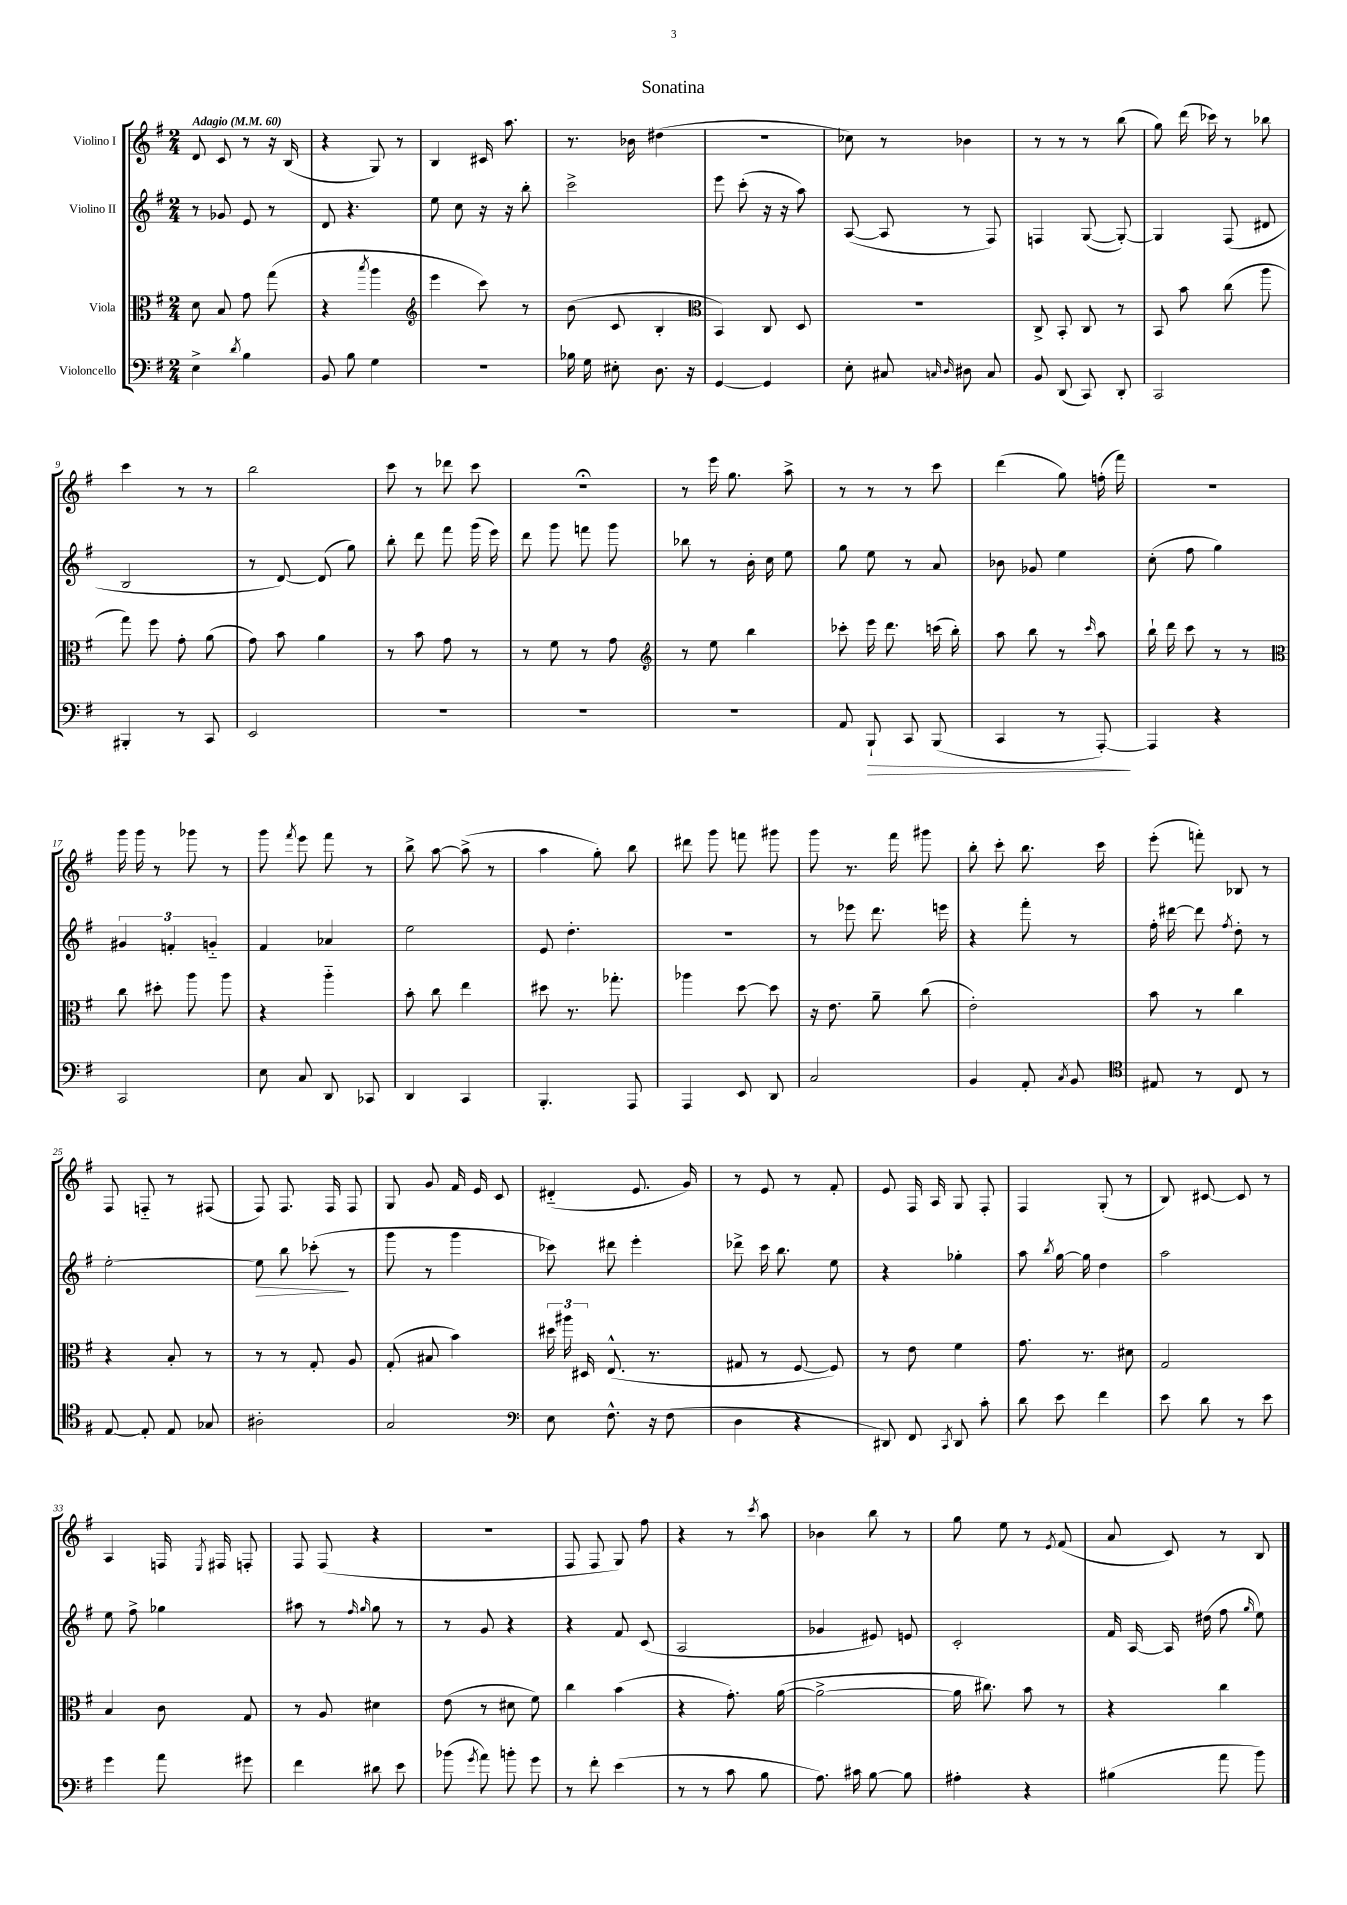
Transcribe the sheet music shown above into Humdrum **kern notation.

**kern	**dynam	**kern	**kern	**dynam	**kern
*part4	*part4	*part3	*part2	*part2	*part1
*staff4	*staff4	*staff3	*staff2	*staff2	*staff1
*I"Violoncello	*	*I"Viola	*I"Violino II	*	*I"Violino I
*clefF4	*	*clefC3	*clefG2	*	*clefG2
*k[f#]	*	*k[f#]	*k[f#]	*	*k[f#]
*M2/4	*	*M2/4	*M2/4	*	*M2/4
*MM60	*	*MM60	*MM60	*	*MM60
=1	=1	=1	=1	=1	=1
!	!	!	!	!	!LO:TX:a:B:t=Adagio
4E^\	.	8d\	8r	.	8d/
.	.	8B/	8g-X/	.	8c/
8qd/	.	.	.	.	.
4B\	.	8g\	8e/	.	8r
.	.	(8gg\	8r	.	16r
.	.	.	.	.	(16B/
=2	=2	=2	=2	=2	=2
8BB/	.	4r	8d/	.	4r
8B\	.	.	4.r	.	.
.	.	8qbb/	.	.	.
4G\	.	4aa\	.	.	8G/)
.	.	.	.	.	8r
=3	=3	=3	=3	=3	=3
*	*	*clefG2	*	*	*
2r	.	4eee\	8ee\	.	4B/
.	.	.	8cc\	.	.
.	.	8ccc\)	16r	.	16c#X/
.	.	.	16r	.	8.aa\
.	.	8r	8bb'\	.	.
=4	=4	=4	=4	=4	=4
16B-X\	.	(8b\	2ccc^\	.	8.r
16G\	.	.	.	.	.
8E#X'\	.	8c/	.	.	.
.	.	.	.	.	16b-X\
8.D\	.	4B'/	.	.	(4dd#X\
16r	.	.	.	.	.
=5	=5	=5	=5	=5	=5
*	*	*clefC3	*	*	*
[4GG/	.	4BB/)	8eee\	.	2r
.	.	.	(8ccc'\	.	.
4GG/]	.	8C/	16r	.	.
.	.	.	16r	.	.
.	.	8D/	8aa\)	.	.
=6	=6	=6	=6	=6	=6
8E'\	.	2r	([8A/	.	8cc-X\)
8C#X/	.	.	8A/]	.	8r
16qqCn/	.	.	.	.	.
16qqD/	.	.	.	.	.
8D#X\	.	.	8r	.	4b-X\
8C/	.	.	8F#/)	.	.
=7	=7	=7	=7	=7	=7
8BB/	.	8C^/	4Fn/	.	8r
(8DD/	.	8BB'/	.	.	8r
8CC/)	.	8C/	([8G/	.	8r
8DD'/	.	8r	8G'/_)	.	(8bb\
=8	=8	=8	=8	=8	=8
2CC/	.	8BB/	4G/]	.	8gg\)
.	.	8b\	.	.	(16ddd\
.	.	.	.	.	16ccc-X\)
.	.	(8cc\	(8F#/	.	8r
.	.	8aa\	8d#X/	.	8bb-X\
!!LO:LB:g=z
=9	=9	=9	=9	=9	=9
4BBB#X'/	.	8gg\)	2B/	.	4ccc\
.	.	8ff#\	.	.	.
8r	.	8g'\	.	.	8r
8CC/	.	(8a\	.	.	8r
=10	=10	=10	=10	=10	=10
2EE/	.	8g\)	8r	.	2bb\
.	.	8b\	[8d/)	.	.
.	.	4a\	(8d/]	.	.
.	.	.	8gg\)	.	.
=11	=11	=11	=11	=11	=11
2r	.	8r	8bb'\	.	8ccc\
.	.	8b\	8ddd\	.	8r
.	.	8g\	8fff#\	.	8ddd-X\
.	.	8r	(16ggg\	.	8ccc\
.	.	.	16eee\)	.	.
=12	=12	=12	=12	=12	=12
2r	.	8r	8ddd\	.	2r;<
.	.	8f#\	8ggg\	.	.
.	.	8r	8fffn\	.	.
.	.	8g\	8ggg\	.	.
=13	=13	=13	=13	=13	=13
*	*	*clefG2	*	*	*
2r	.	8r	8bb-X\	.	8r
.	.	8ee\	8r	.	16eee\
.	.	.	.	.	8.gg\
.	.	4bb\	16b'\	.	.
.	.	.	16cc\	.	.
.	.	.	8ee\	.	8aa^\
=14	=14	=14	=14	=14	=14
8AA/	.	8ccc-X'\	8gg\	.	8r
!	!LO:HP:b	!	!	!	!
8BBB`/	>	16eee\	8ee\	.	8r
.	.	8.ddd\	.	.	.
8CC/	.	.	8r	.	8r
(8BBB/	.	(16cccn\	8a/	.	8ccc\
.	.	16bb'\)	.	.	.
=15	=15	=15	=15	=15	=15
4CC/	.	8aa\	8b-X\	.	(4ddd\
.	.	8bb\	8g-X/	.	.
8r	.	8r	4ee\	.	8gg\)
.	.	16qqccc/	.	.	.
[8AAA'/)	.	8aa\	.	.	(16ffn'\
.	.	.	.	.	16fff#\)
.	]	.	.	.	.
=16	=16	=16	=16	=16	=16
4AAA/]	.	16bb`\	(8cc'\	.	2r
.	.	16ddd\	.	.	.
.	.	8ccc\	8ff#\	.	.
4r	.	8r	4gg\)	.	.
.	.	8r	.	.	.
!!LO:LB:g=z
=17	=17	=17	=17	=17	=17
*	*	*clefC3	*	*	*
2CC/	.	8cc\	6g#X/	.	16ggg\
.	.	.	.	.	16ggg\
.	.	8dd#X'\	.	.	8r
.	.	.	6fn'/	.	.
.	.	8aa\	.	.	8ggg-X\
.	.	.	6gn/	.	.
.	.	8aa\	.	.	8r
=18	=18	=18	=18	=18	=18
8E\	.	4r	4f#/	.	8ggg\
.	.	.	.	.	8qfff#/
8C/	.	.	.	.	8eee\
8DD/	.	4aa\	4a-X/	.	8fff#\
8CC-X/	.	.	.	.	8r
=19	=19	=19	=19	=19	=19
4DD/	.	8b'\	2ee\	.	8bb^\
.	.	8cc\	.	.	[8aa\
4CC/	.	4ee\	.	.	(8aa^\]
.	.	.	.	.	8r
=20	=20	=20	=20	=20	=20
4.BBB'/	.	8dd#X\	8e/	.	4aa\
.	.	8.r	4.dd'\	.	.
.	.	.	.	.	8gg'\)
.	.	8.gg-X'\	.	.	.
8AAA/	.	.	.	.	8bb\
=21	=21	=21	=21	=21	=21
4AAA/	.	4aa-X\	2r	.	8ddd#X\
.	.	.	.	.	8ggg\
8EE/	.	[8dd\	.	.	8fffn\
8DD/	.	8dd\]	.	.	8ggg#X\
=22	=22	=22	=22	=22	=22
2C/	.	16r	8r	.	8ggg\
.	.	8.e\	.	.	.
.	.	.	8eee-X\	.	8.r
.	.	8a~\	8.ddd\	.	.
.	.	.	.	.	16fff#\
.	.	(8cc\	.	.	8ggg#X\
.	.	.	16eeen\	.	.
=23	=23	=23	=23	=23	=23
4BB/	.	2e'\)	4r	.	8bb'\
.	.	.	.	.	8ccc'\
8AA'/	.	.	8fff#'\	.	8.bb\
8qC/	.	.	.	.	.
8BB/	.	.	8r	.	.
.	.	.	.	.	16ccc\
=24	=24	=24	=24	=24	=24
*clefC4	*	*	*	*	*
8E#X/	.	8b\	16ff#'\	.	(8eee'\
.	.	.	[16ddd#X\	.	.
8r	.	8r	8ddd#\]	.	8fffn'\)
.	.	.	8qff#/	.	.
8C/	.	4cc\	8dd'\	.	8B-X/
8r	.	.	8r	.	8r
!!LO:LB:g=z
=25	=25	=25	=25	=25	=25
[8E/	.	4r	[2ee'\	.	8F#/
8E'/]	.	.	.	.	8Fn/
8E/	.	8B'/	.	.	8r
8G-X/	.	8r	.	.	(8F#X/
=26	=26	=26	=26	=26	=26
!	!	!	!	!LO:HP:b	!
2A#X'\	.	8r	8ee\]	>	8F#/)
.	.	8r	8bb\	.	8.F#/
.	.	8G'/	(8ccc-X'\	.	.
.	.	.	.	.	16F#/
.	.	8A/	8r	]	8F#/
=27	=27	=27	=27	=27	=27
2G/	.	(8G'/	8ggg\	.	8G/
.	.	8B#X/	8r	.	8g/
.	.	4b\)	4ggg\	.	16f#/
.	.	.	.	.	16e/
.	.	.	.	.	8c/
=28	=28	=28	=28	=28	=28
*clefF4	*	*	*	*	*
8E\	.	24dd#X\	8ccc-X\)	.	(4d#X/
.	.	24aa#X\	.	.	.
.	.	24D#X/	.	.	.
8.F#^^\	.	(8.E^^/	8ddd#X\	.	.
.	.	.	4eee'\	.	8.e/
16r	.	8.r	.	.	.
(8F#\	.	.	.	.	.
.	.	.	.	.	16g/)
=29	=29	=29	=29	=29	=29
4D\	.	8G#X/	8ddd-X^\	.	8r
.	.	8r	16ccc\	.	8e/
.	.	.	8.bb\	.	.
4r	.	[8F#/	.	.	8r
.	.	8F#/])	8ee\	.	8f#'/
=30	=30	=30	=30	=30	=30
8DD#X/)	.	8r	4r	.	8e/
8FF#/	.	8e\	.	.	16F#/
.	.	.	.	.	16A/
8qCC/	.	.	.	.	.
8DD#/	.	4f#\	4gg-X'\	.	8G/
8c'\	.	.	.	.	8F#'/
=31	=31	=31	=31	=31	=31
8d\	.	8.g\	8aa\	.	4F#/
.	.	.	8qbb/	.	.
8e\	.	.	[16gg\	.	.
.	.	8.r	16gg\]	.	.
4f#\	.	.	4dd\	.	(8G'/
.	.	8d#X\	.	.	8r
=32	=32	=32	=32	=32	=32
8e\	.	2G/	2aa\	.	8B/)
8d\	.	.	.	.	[8c#X/
8r	.	.	.	.	8c#/]
8e\	.	.	.	.	8r
!!LO:LB:g=z
=33	=33	=33	=33	=33	=33
4g\	.	4B/	8ee\	.	4A/
.	.	.	8ff#^\	.	.
8a\	.	8c\	4gg-X\	.	16Fn/
.	.	.	.	.	8qE/
.	.	.	.	.	16F#X/
8g#X\	.	8G/	.	.	8Fn'/
=34	=34	=34	=34	=34	=34
4f#\	.	8r	8aa#X\	.	8F#/
.	.	8A/	8r	.	(8F#/
.	.	.	16qqff#/	.	.
.	.	.	16qqgg/	.	.
8d#X\	.	4d#X\	8gg\	.	4r
8e\	.	.	8r	.	.
=35	=35	=35	=35	=35	=35
(8b-X\	.	(8e\	8r	.	2r
8qg/	.	.	.	.	.
8a\)	.	8r	8g/	.	.
8bn'\	.	8d#X\	4r	.	.
8g\	.	8f#\)	.	.	.
=36	=36	=36	=36	=36	=36
8r	.	4cc\	4r	.	8F#/
8f#'\	.	.	.	.	8F#/
(4e\	.	(4b\	8f#/	.	8G/)
.	.	.	(8c/	.	8ff#\
=37	=37	=37	=37	=37	=37
8r	.	4r	2A/	.	4r
8r	.	.	.	.	.
8c\	.	8.g'\)	.	.	8r
.	.	.	.	.	8qccc/
8B\	.	.	.	.	8aa\
.	.	([16a\	.	.	.
=38	=38	=38	=38	=38	=38
8.A\)	.	2a^\_	4g-X/	.	4b-X\
16c#X\	.	.	.	.	.
[8B\	.	.	8e#X/)	.	8bb\
8B\]	.	.	8en/	.	8r
=39	=39	=39	=39	=39	=39
4A#X'\	.	16a\]	2c'/	.	8gg\
.	.	8.cc#X\)	.	.	.
.	.	.	.	.	8ee\
4r	.	8b\	.	.	8r
.	.	.	.	.	8qe/
.	.	8r	.	.	(8f#/
=40	=40	=40	=40	=40	=40
(4B#X\	.	4r	16f#/	.	8a/
.	.	.	[16A/	.	.
.	.	.	16A/]	.	8c/)
.	.	.	(16dd#X\	.	.
8a\	.	4cc\	8ff#\	.	8r
.	.	.	16qqgg/	.	.
8b\)	.	.	8ee\)	.	8B/
==	==	==	==	==	==
*-	*-	*-	*-	*-	*-
